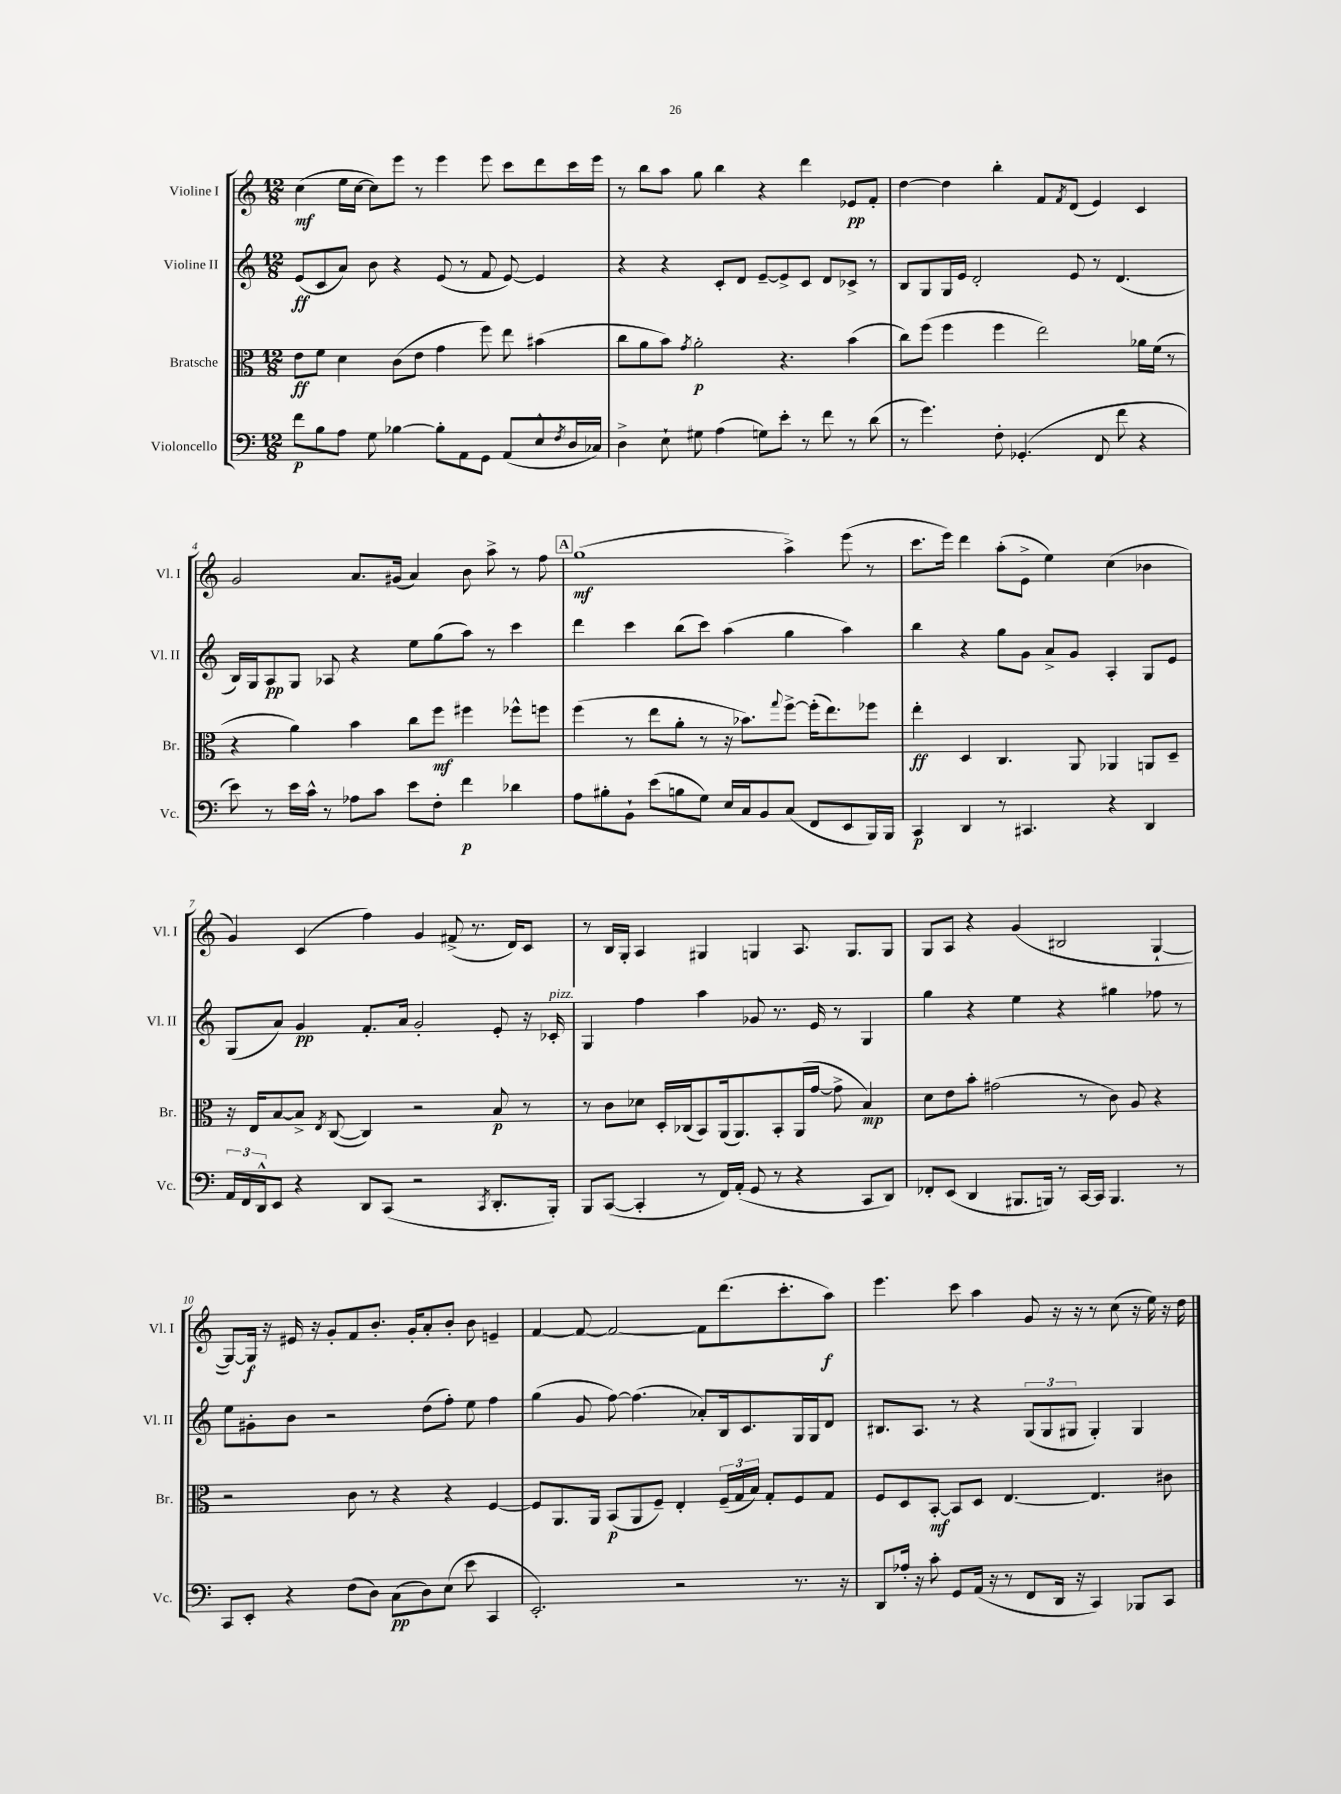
<<
\new StaffGroup <<
\new Staff = "s0" \with { instrumentName = "Violine I" shortInstrumentName = "Vl. I" } {
    \clef treble \key c \major \numericTimeSignature \time 12/8
    c''4\mf( e''16 c''16~ c''8) e'''8 r8 e'''4 e'''8 c'''8 d'''8 c'''16 e'''16 |
    r8 b''8 a''8 g''8 b''4 r4 d'''4 ees'8\pp f'8-. |
    d''4~ d''4 b''4-. f'8 \acciaccatura { f'8 } d'8( e'4) c'4 |
    g'2 a'8. gis'16( a'4) b'8 a''8-> r8 f''8 |
    \mark \markup { \box "A" } g''1\mf( a''4->) e'''8( r8 |
    c'''8. e'''16) d'''4 a''8-.( e'8-> e''4) c''4( bes'4 |
    g'4) c'4( f''4) g'4 fis'8->( r8. d'16) c'8 |
    r8 b16 g16-. a4 gis4 g4 a8. g8. g8 |
    g8 a8 r4 g'4( bis2 g4~-! |
    g8~) g16\f r16 eis'16 r16 g'8-. f'8 b'8.-. g'16-. a'8-. b'8-. b'8 e'4-- |
    f'4~ f'8~ f'2~ f'8 d'''8.( c'''8.-. a''8\f) |
    e'''4. c'''8 a''4 g'8 r16 r16 r8 c''8( r16 e''16) r16 d''16 \bar "|." |
}
\new Staff = "s1" \with { instrumentName = "Violine II" shortInstrumentName = "Vl. II" } {
    \clef treble \key c \major \numericTimeSignature \time 12/8
    e'8\ff( c'8 a'8) b'8 r4 e'8( r8 f'8 e'8~) e'4 |
    r4 r4 c'8-. d'8 e'8~-- e'8-> c'8 d'8 ces'8-> r8 |
    b8 g8 g16 e'16 d'2-. e'8 r8 d'4.( |
    b16) g16 a8\pp g8 aes8 r4 e''8 g''8( a''8) r8 c'''4 |
    \mark \markup { \box "A" } d'''4 c'''4 b''8( c'''8) a''4( g''4 a''4) |
    b''4 r4 g''8 g'8 a'8-> g'8 a4-. g8 e'8 |
    g8( a'8) g'4\pp f'8.-. a'16 g'2-. e'8-. r16 ces'16-.^\markup { \italic "pizz." } |
    g4 f''4 a''4 ges'8 r8. e'16 r8 g4 |
    g''4 r4 e''4 r4 gis''4 fes''8 r8 |
    e''8 gis'8-. b'8 r2 d''8( f''8-.) e''8 f''4 |
    g''4( g'8 f''8~) f''4.( aes'8-.) b16 c'8. g16 g16 d'8 |
    bis8. a8. r8 r4 \tuplet 3/2 { g8( g8 gis8 } gis4-.) gis4 \bar "|." |
}
\new Staff = "s2" \with { instrumentName = "Bratsche" shortInstrumentName = "Br." } {
    \clef alto \key c \major \numericTimeSignature \time 12/8
    e'8\ff f'8 d'4 c'8( e'8 g'4 f''8) e''8 bis'4( |
    c''8 a'8 b'8) \acciaccatura { g'8 } a'2-.\p r4. b'4( |
    c''8) f''8( f''4 f''4 e''2) aes'16 f'16( r8 |
    r4 a'4) b'4 c''8 f''8\mf fis''4 fes''8-^ f''8 |
    \mark \markup { \box "A" } f''4( r8 e''8 a'8-. r8 r16 bes'8.) \appoggiatura { g''8 } f''8~-> f''16-.( e''8.) fes''8 |
    e''4-.\ff d4 c4. a,8 aes,4 a,8 d8-- |
    r16 e16 b8~ b8-> \acciaccatura { e8 } c8~( c4) r2 b8\p r8 |
    r8 c'8 des'8 d16-. ces16( b,8) a,16( a,8.) b,8-. a,16( g'16~ g'8-> b4\mp) |
    d'8 e'8 b'8-. gis'2( r8 c'8) a8 r4 |
    r2 c'8 r8 r4 r4 f4~ |
    f8 a,8. a,16 b,8\p( a,8 f8--) e4-. \tuplet 3/2 { f16--( g16 b16) } g8-. f8 g8 |
    f8 d8 b,8~-.\mf b,8 d8 e4.~ e4. cis'8 \bar "|." |
}
\new Staff = "s3" \with { instrumentName = "Violoncello" shortInstrumentName = "Vc." } {
    \clef bass \key c \major \numericTimeSignature \time 12/8
    f'8\p b8 a8 g8 bes4~ bes8-. a,8 g,8 a,8( e8-^ \acciaccatura { f8 } d16 ces16) |
    d4-> e8-! gis8 a4( g8) e'8-. r8 f'8 r8 d'8( |
    r8 g'4.) f8-. ges,4.-.( f,8 f'8 r4 |
    e'8) r8 e'16 c'16-^ r8 aes8 c'8 e'8 f8-. f'4\p des'4 |
    \mark \markup { \box "A" } a8 bis8-. b,8-! e'8( b8 g8) e16 c16 b,8 c8( f,8 e,8 b,,16) b,,16 |
    c,4\p d,4 r8 cis,4. r4 d,4 |
    \tuplet 3/2 { a,16 f,16 d,16-^ } e,8 r4 d,8 c,8( r2 \acciaccatura { c,8 } d,8.-. b,,16-.) |
    b,,8 c,8~( c,4-. r8 f,16) a,16-.( g,8 r8 r4 c,8 d,8) |
    fes,8-. e,8( d,4 bis,,8. b,,16) r8 c,16~ c,16 b,,4. r8 |
    c,8 e,8-. r4 f8( d8) c8\pp( d8) e8( e'8 c,4 |
    e,2.-.) r2 r8. r16 |
    d,8 aes16-. r16 c'8-. g,8 a,16( r16 r8 f,8 d,16 r16 c,4) bes,,8 c,8 \bar "|." |
}
>>
>>
